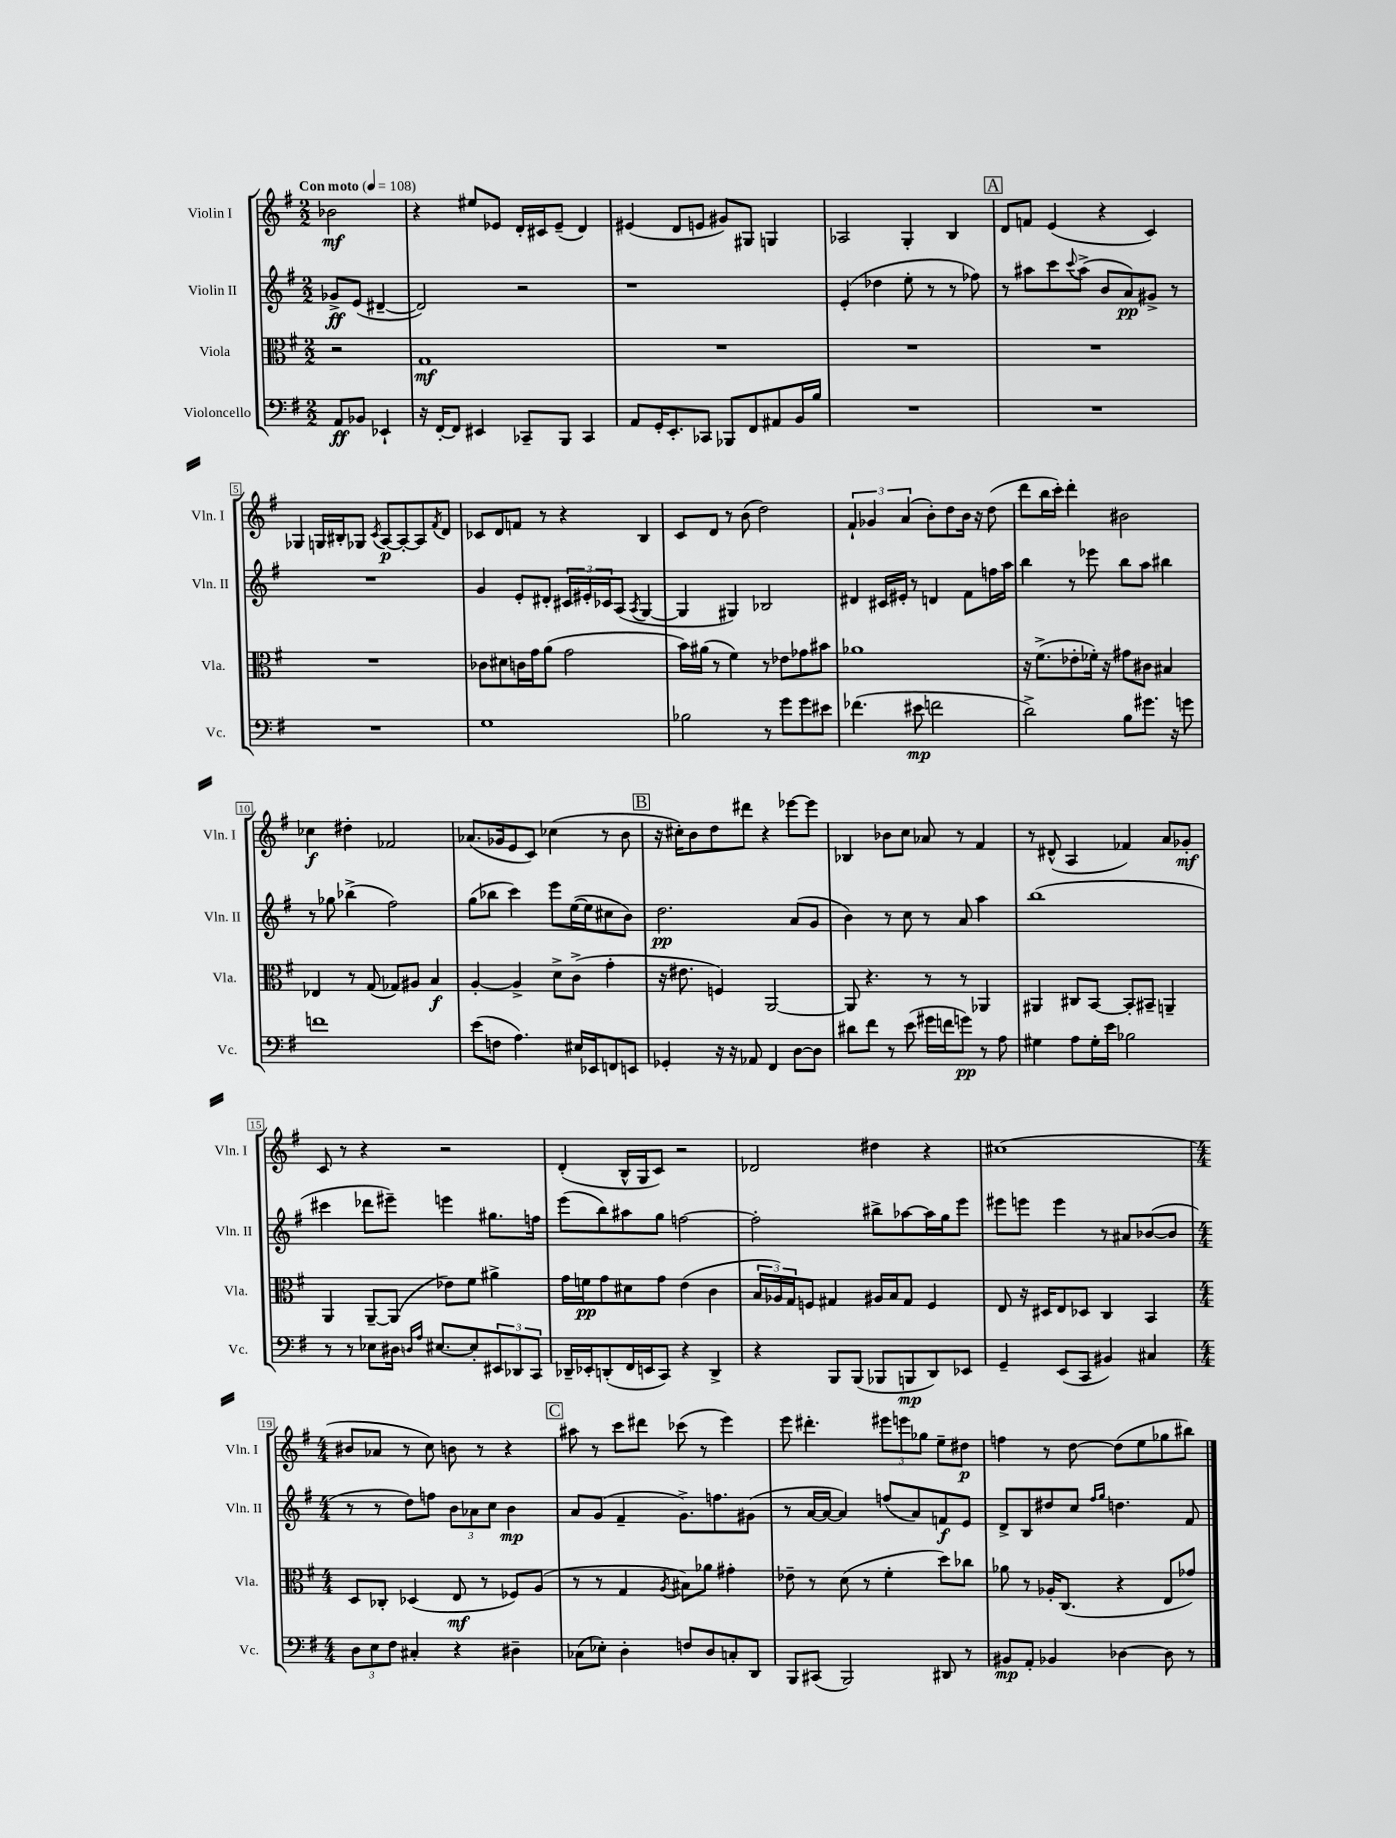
<<
\new StaffGroup <<
\new Staff = "s0" \with { instrumentName = "Violin I" shortInstrumentName = "Vln. I" } {
    \clef treble \key g \major \numericTimeSignature \time 2/2 \partial 2 \tempo "Con moto" 4 = 108
    bes'2\mf |
    r4 eis''8 ees'8 d'16-. cis'16 ees'8--( d'4) |
    eis'4( d'8 e'8 gis'8) gis8 g4 |
    aes2 g4-. b4 |
    \mark \markup { \box "A" } d'8 f'8 e'4( r4 c'4) |
    ges4 g16 bis16-. ges8 \acciaccatura { c'8 } a8~\p a8~-. a8 \acciaccatura { fis'8 } d'8 |
    ces'8 d'8 f'8 r8 r4 b4 |
    c'8 d'8 r8 b'8( d''2) |
    \tuplet 3/2 { fis'4-! ges'4 a'4( } b'8-.) d''8 b'16 r16 d''8( |
    d'''8 b''16 c'''16-.) d'''4-. bis'2 |
    ces''4\f dis''4-. fes'2 |
    aes'8.( ges'16 e'8 c'8) ces''4( r8 b'8 |
    \mark \markup { \box "B" } r16 cis''16-.) b'8 d''8 dis'''8 r4 ees'''8~ ees'''8 |
    bes4 bes'8 c''8 aes'8 r8 fis'4 |
    r8 dis'8-^( a4 fes'4) a'8 ges'8-.\mf |
    c'8 r8 r4 r2 |
    d'4-.( b16-^ g16 c'8) r2 |
    des'2 dis''4 r4 |
    cis''1( |
    \numericTimeSignature \time 4/4 bis'8 aes'8 r8 c''8) b'8 r8 r4 |
    \mark \markup { \box "C" } ais''8 r8 c'''8 dis'''8 ces'''8( r8 e'''4) |
    e'''8 dis'''4.-. \tuplet 3/2 { eis'''8 e'''8 ges''8 } e''8-- dis''8\p |
    f''4 r8 d''8~ d''8( e''8 ges''8 bis''8) \bar "|." |
}
\new Staff = "s1" \with { instrumentName = "Violin II" shortInstrumentName = "Vln. II" } {
    \clef treble \key g \major \numericTimeSignature \time 2/2 \partial 2
    ges'8->\ff e'8( dis'4~-- |
    dis'2) r2 |
    r1 |
    e'4-.( des''4 e''8-. r8 r8 fes''8) |
    \mark \markup { \box "A" } r8 ais''8 c'''8 \appoggiatura { c'''8 } ais''8->( b'8 a'8\pp) gis'8-> r8 |
    R1 |
    g'4 e'8-. dis'8-. \tuplet 3/2 { cis'16 eis'16-. ces'16 } a8( \acciaccatura { a8 } g4~ |
    g4 gis4) bes2 |
    dis'4 cis'16 eis'16-. r8 d'4 fis'8 f''16 a''16 |
    b''4 r8 ees'''8 b''8 a''8 bis''4 |
    r8 ges''8 bes''4->( fis''2) |
    g''8( bes''8 c'''4) e'''8 e''16~( e''16 cis''8 b'8) |
    \mark \markup { \box "B" } d''2.\pp a'8( g'8 |
    b'4) r8 c''8 r8 a'8 a''4 |
    b''1( |
    cis'''4 des'''8 eis'''8--) e'''4 gis''8. f''16 |
    e'''8( b''8) ais''8 g''8 f''2~ |
    f''2-. bis''8-> aes''8~ aes''16 g''16 e'''8 |
    eis'''8 e'''8 e'''4 r8 ais'8 bes'8~( bes'8 |
    \numericTimeSignature \time 4/4 r8 r8 d''8) f''8 \tuplet 3/2 { b'8 aes'8 c''8 } b'4\mp |
    \mark \markup { \box "C" } a'8 g'8( fis'4-- g'8.->) f''8. gis'8( |
    r8 a'16~ a'16~ a'4) f''8( a'8) f'8\f e'8 |
    d'8-> b8 dis''8 c''8 \grace { fis''16 g''16 } d''4. fis'8 \bar "|." |
}
\new Staff = "s2" \with { instrumentName = "Viola" shortInstrumentName = "Vla." } {
    \clef alto \key g \major \numericTimeSignature \time 2/2 \partial 2
    r2 |
    g1\mf |
    R1 |
    R1 |
    \mark \markup { \box "A" } R1 |
    R1 |
    ces'8 dis'8 c'16 g'16 a'8( g'2 |
    b'16) ais'16( r8 fis'4) r8 ees'8 ges'8 bis'8 |
    aes'1 |
    r16 fis'8.->( ees'8-. fes'16-.) r16 gis'8 cis'8 bis4 |
    ees4 r8 g8( ges8) ais8 b4\f |
    a4~-. a4-> d'8-> c'8->( g'4-. |
    \mark \markup { \box "B" } r16 eis'8. f4) a,2~ |
    a,8 r4. r8 r8 aes,4 |
    ais,4 cis8 b,8~ b,8-. bis,8-- a,4-- |
    a,4 a,8~-- a,8( ees'8) fis'8 ais'4-> |
    g'16 f'16\pp g'8 dis'8 g'8 e'4( c'4 |
    \tuplet 3/2 { b16 aes16) g16 } f8 gis4 ais16 b16 gis8 f4 |
    e8 r16 dis16 e8 des8 c4 b,4 |
    \numericTimeSignature \time 4/4 d8 ces8-. des4( e8\mf r8 fes8) a8( |
    \mark \markup { \box "C" } r8 r8 g4 \acciaccatura { a8 } bis8) aes'8 gis'4-. |
    ees'8-- r8 d'8( r8 fis'4-. d''8) ces''8 |
    aes'8 r8 aes16-. c8.( r4 e8 ges'8) \bar "|." |
}
\new Staff = "s3" \with { instrumentName = "Violoncello" shortInstrumentName = "Vc." } {
    \clef bass \key g \major \numericTimeSignature \time 2/2 \partial 2
    a,8\ff bes,8 ees,4-! |
    r16 fis,16~-. fis,8 eis,4 ces,8-- b,,8 ces,4 |
    a,8 g,16-. e,8.-. ces,8 bes,,8 fis,8 ais,8 b,16 b16 |
    R1 |
    \mark \markup { \box "A" } R1 |
    R1 |
    g1 |
    bes2 r8 g'8 g'8 eis'8 |
    fes'4.( eis'8\mp f'2 |
    d'2->) b8 gis'8. r16 g'8 |
    f'1 |
    e'8( f8 a4.) eis16 ees,16 f,8 e,8 |
    \mark \markup { \box "B" } ges,4-. r16 r16 aes,8 fis,4 d8~ d8 |
    dis'8 fis'8 r8 e'8( gis'16 f'16 g'8\pp) r8 a8 |
    gis4 a8 gis16-. e'16 bes2 |
    r8 r8 ees8 dis16 \grace { d16 a16 } eis8.~ eis8-. \tuplet 3/2 { eis,8 des,8 c,8 } |
    des,16-- ees,16-. d,8-.( fis,16 e,16 c,8) r4 d,4-> |
    r4 b,,8 b,,8( bes,,8 b,,8\mp d,8) ees,8 |
    g,4-- e,8( c,8 bis,4) cis4 |
    \numericTimeSignature \time 4/4 \tuplet 3/2 { d8 e8 fis8 } cis4-. r4 dis4-- |
    \mark \markup { \box "C" } ces8( ees8-.) d4-. f8 d8 c8-. d,8 |
    b,,8 cis,8( b,,2) dis,8 r8 |
    bis,8\mp a,8-. bes,4 des4~ des8 r8 \bar "|." |
}
>>
>>
\layout { \context { \Score \override BarNumber.stencil = #(make-stencil-boxer 0.1 0.3 ly:text-interface::print) } }
